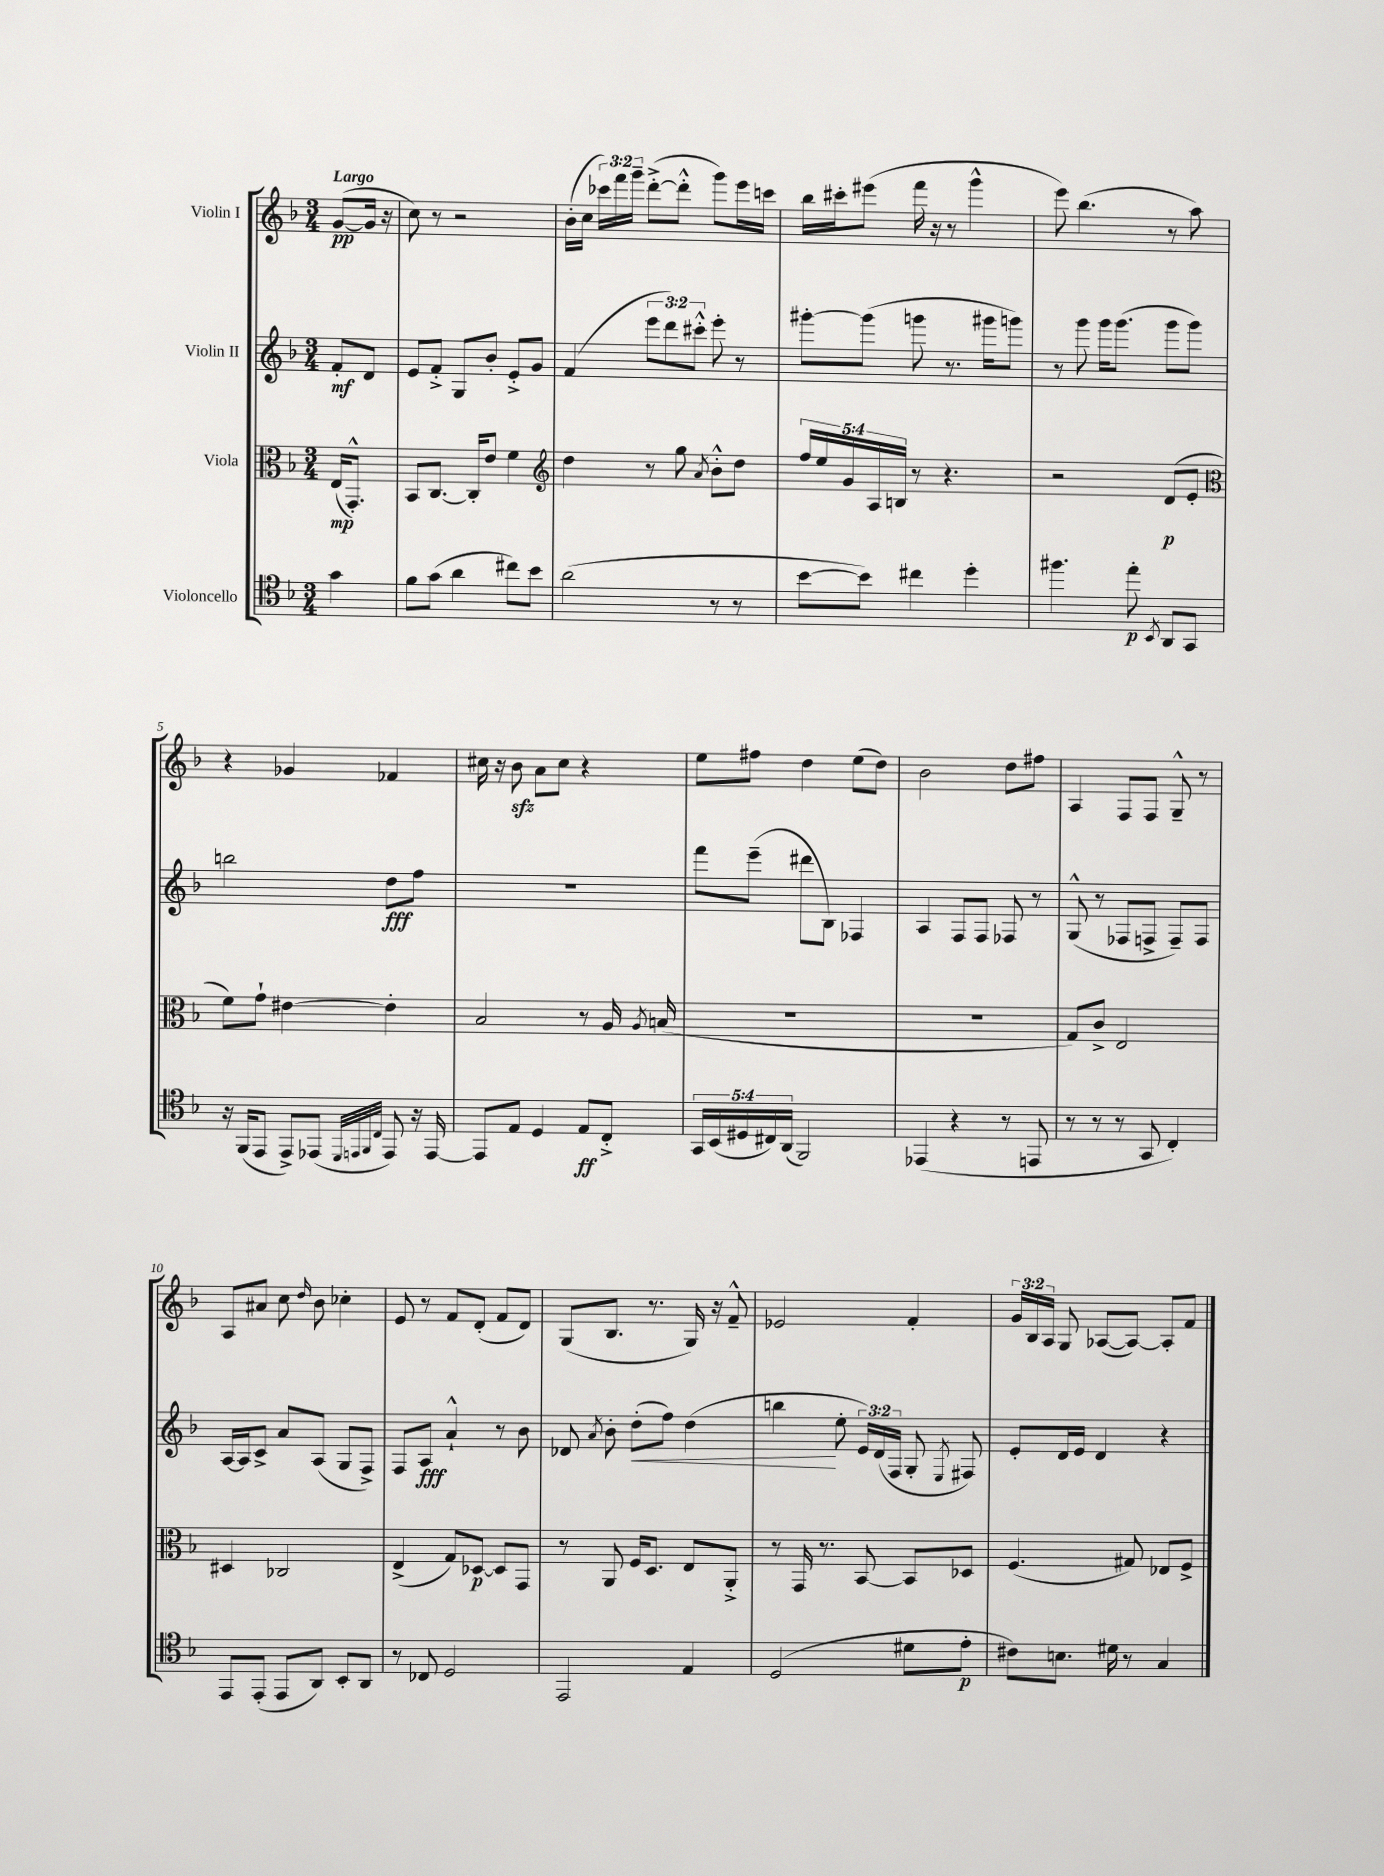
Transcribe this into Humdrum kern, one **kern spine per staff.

**kern	**dynam	**kern	**dynam	**kern	**dynam	**kern	**dynam
*part4	*part4	*part3	*part3	*part2	*part2	*part1	*part1
*staff4	*staff4	*staff3	*staff3	*staff2	*staff2	*staff1	*staff1
*I"Violoncello	*	*I"Viola	*	*I"Violin II	*	*I"Violin I	*
*clefC4	*	*clefC3	*	*clefG2	*	*clefG2	*
*k[b-]	*	*k[b-]	*	*k[b-]	*	*k[b-]	*
*M3/4	*	*M3/4	*	*M3/4	*	*M3/4	*
=	=	=	=	=	=	=	=
!	!	!	!	!	!	!LO:TX:a:B:t=Largo	!
4g\	.	(16E/KL	mp	8f'/L	mf	([8g/L	pp
.	.	8.GG'^^/J)	.	.	.	.	.
.	.	.	.	8d/J	.	16g/Jk]	.
.	.	.	.	.	.	16r	.
=1	=1	=1	=1	=1	=1	=1	=1
8f\L	.	8BB-/L	.	8e/L	.	8cc\)	.
(8g\J	.	[8.C/J	.	8f'^/J	.	8r	.
4a\	.	.	.	8G/L	.	2r	.
.	.	16C'/KL]	.	.	.	.	.
.	.	8e/J	.	8b-'/J	.	.	.
8cc#X\L)	.	4f\	.	8e'^/L	.	.	.
8b-\J	.	.	.	8g/J	.	.	.
=2	=2	=2	=2	=2	=2	=2	=2
*	*	*clefG2	*	*	*	*	*
(2a\	.	4dd\	.	(4f/	.	(16b-'\LL	.
.	.	.	.	.	.	16cc\JJ	.
.	.	.	.	.	.	24ccc-X\LL)	.
.	.	.	.	.	.	24fff\	.
.	.	.	.	.	.	24ggg~\JJ	.
.	.	8r	.	12eee\L	.	([8ddd'^\L	.
.	.	.	.	12ddd\)	.	.	.
.	.	8gg\	.	.	.	8ddd'^^\J]	.
.	.	.	.	12ccc#X'^^\J	.	.	.
.	.	8qa/	.	.	.	.	.
8r	.	8b-'^^\L	.	8eee'\	.	8ggg\L)	.
8r	.	8dd\J	.	8r	.	16eee\L	.
.	.	.	.	.	.	16cccn\JJ	.
=3	=3	=3	=3	=3	=3	=3	=3
[8b-\L	.	20ff/LL	.	[8ggg#X'\L	.	16bb-\LL	.
.	.	20ee/	.	.	.	.	.
.	.	.	.	.	.	16ccc#X'\J	.
.	.	20g/	.	.	.	.	.
8b-\J])	.	.	.	(8ggg#\J]	.	(8eee#X\J	.
.	.	20A/	.	.	.	.	.
.	.	20Bn/JJ	.	.	.	.	.
4cc#X\	.	8r	.	8gggn\	.	16fff\	.
.	.	.	.	.	.	16r	.
.	.	4.r	.	8.r	.	8r	.
4dd'\	.	.	.	.	.	4ggg^^\	.
.	.	.	.	16ggg#X\KL	.	.	.
.	.	.	.	8gggn\J)	.	.	.
=4	=4	=4	=4	=4	=4	=4	=4
4.ff#X\	.	2r	.	8r	.	8eee\)	.
.	.	.	.	8ggg\	.	(4.bb-\	.
.	.	.	.	16ggg\KL	.	.	.
.	.	.	.	(8.ggg\J	.	.	.
8ee'\	p	.	.	.	.	.	.
8qBB-/	.	.	.	.	.	.	.
8AA/L	.	(8d/L	p	8ggg\L	.	8r	.
8GG/J	.	8e'/J	.	8ggg\J)	.	8aa\)	.
!!LO:LB:g=z
=5	=5	=5	=5	=5	=5	=5	=5
*	*	*clefC3	*	*	*	*	*
16r	.	8f\L)	.	2bbn\	.	4r	.
(16FF/KL	.	.	.	.	.	.	.
8EE/J	.	8g`\J	.	.	.	.	.
8EE^/L)	.	[4e#X\	.	.	.	4g-X/	.
(8EE-X/J	.	.	.	.	.	.	.
32qqDD/LLL	.	.	.	.	.	.	.
32qqEEn/	.	.	.	.	.	.	.
32qqFF/	.	.	.	.	.	.	.
32qqC/JJJ	.	.	.	.	.	.	.
8EE/)	.	4e#'\]	.	8dd\L	fff	4f-X/	.
16r	.	.	.	8ff\J	.	.	.
[16EE/	.	.	.	.	.	.	.
=6	=6	=6	=6	=6	=6	=6	=6
8EE/L]	.	2B-/	.	2.r	.	16cc#X\	.
.	.	.	.	.	.	16r	.
8E/J	.	.	.	.	.	8b-zz\	.
4D/	.	.	.	.	.	8a\L	.
.	.	.	.	.	.	8cc#\J	.
8E/L	ff	8r	.	.	.	4r	.
8C'^/J	.	16A/	.	.	.	.	.
.	.	8qA/	.	.	.	.	.
.	.	(16Bn/	.	.	.	.	.
=7	=7	=7	=7	=7	=7	=7	=7
20GG/LL	.	2.r	.	8fff\L	.	8ee\L	.
(20BB-/	.	.	.	.	.	.	.
20D#X/	.	.	.	.	.	.	.
.	.	.	.	(8eee~\J	.	8ff#X\J	.
20C#X/)	.	.	.	.	.	.	.
(20AA/JJ	.	.	.	.	.	.	.
2FF/)	.	.	.	8ddd#X\L	.	4dd\	.
.	.	.	.	8B-\J)	.	.	.
.	.	.	.	4F-X/	.	(8ee\L	.
.	.	.	.	.	.	8dd\J)	.
=8	=8	=8	=8	=8	=8	=8	=8
(4EE-X/	.	2.r	.	4A/	.	2b-\	.
4r	.	.	.	8F/L	.	.	.
.	.	.	.	8F/J	.	.	.
8r	.	.	.	8F-X/	.	8dd\L	.
8EEn/	.	.	.	8r	.	8ff#X\J	.
=9	=9	=9	=9	=9	=9	=9	=9
8r	.	8G/L)	.	(8G^^/	.	4A/	.
8r	.	8c^/J	.	8r	.	.	.
8r	.	2E/	.	8F-X/L	.	8F/L	.
8GG/	.	.	.	8Fn^/J	.	8F/J	.
4C'/)	.	.	.	8F~/L)	.	8G~^^/	.
.	.	.	.	8F/J	.	8r	.
!!LO:LB:g=z
=10	=10	=10	=10	=10	=10	=10	=10
8EE/L	.	4D#X/	.	[16A/LL	.	8A/L	.
.	.	.	.	16A/J]	.	.	.
(8EE'/J	.	.	.	8c^/J	.	8a#X/J	.
8EE/L	.	2C-X/	.	8a/L	.	8cc\	.
.	.	.	.	.	.	16qqdd/	.
8AA/J)	.	.	.	(8A/J	.	8b-\	.
8BB-'/L	.	.	.	8G/L	.	4cc-X'\	.
8AA/J	.	.	.	8F^/J)	.	.	.
=11	=11	=11	=11	=11	=11	=11	=11
8r	.	(4E^/	.	8F/L	.	8e/	.
8C-X/	.	.	.	8A/J	fff	8r	.
2D/	.	8G/L)	.	4a`^^/	.	8f/L	.
.	.	[8D-X/J	p	.	.	(8d'/J	.
.	.	8D-/L]	.	8r	.	8f/L	.
.	.	8GG/J	.	8b-\	.	8d/J)	.
=12	=12	=12	=12	=12	=12	=12	=12
2EE/	.	8r	.	8d-X/	.	(8G/L	.
.	.	.	.	8qa/	.	.	.
.	.	8AA/	.	8b-'\	.	8.B-/J	.
!	!	!	!	!	!LO:HP:b	!	!
.	.	16F/KL	.	(8dd'\L	<	.	.
.	.	8.D/J	.	.	.	8.r	.
.	.	.	.	8ff\J)	.	.	.
4E/	.	8E/L	.	(4dd\	.	16G/)	.
.	.	.	.	.	.	16r	.
.	.	8AA'^/J	.	.	.	8f~^^/	.
=13	=13	=13	=13	=13	=13	=13	=13
(2D/	.	8r	.	4bbn\	.	2e-X/	.
.	.	16GG/	.	.	.	.	.
.	.	8.r	.	.	.	.	.
.	.	.	.	8ee'\	[	.	.
.	.	[8BB-/	.	24e/LL)	.	.	.
.	.	.	.	(24d/	.	.	.
.	.	.	.	24F/JJ	.	.	.
8d#X\L	.	8BB-/L]	.	8G'/	.	4f'/	.
.	.	.	.	8qE/	.	.	.
8e'\J	p	8D-X/J	.	8F#X/)	.	.	.
=14	=14	=14	=14	=14	=14	=14	=14
8c#X\L)	.	(4.F/	.	8e'/L	.	24g/LL	.
.	.	.	.	.	.	24B-/	.
.	.	.	.	.	.	24A/JJ	.
8.Bn\J	.	.	.	16d/L	.	8G/	.
.	.	.	.	16e/JJ	.	.	.
.	.	.	.	4d/	.	([8A-X/L	.
16d#X\	.	.	.	.	.	.	.
8r	.	8G#X/)	.	.	.	8A-/J_)	.
4G/	.	8E-X/L	.	4r	.	8A-'/L]	.
.	.	8F^/J	.	.	.	8f/J	.
==	==	==	==	==	==	==	==
*-	*-	*-	*-	*-	*-	*-	*-
